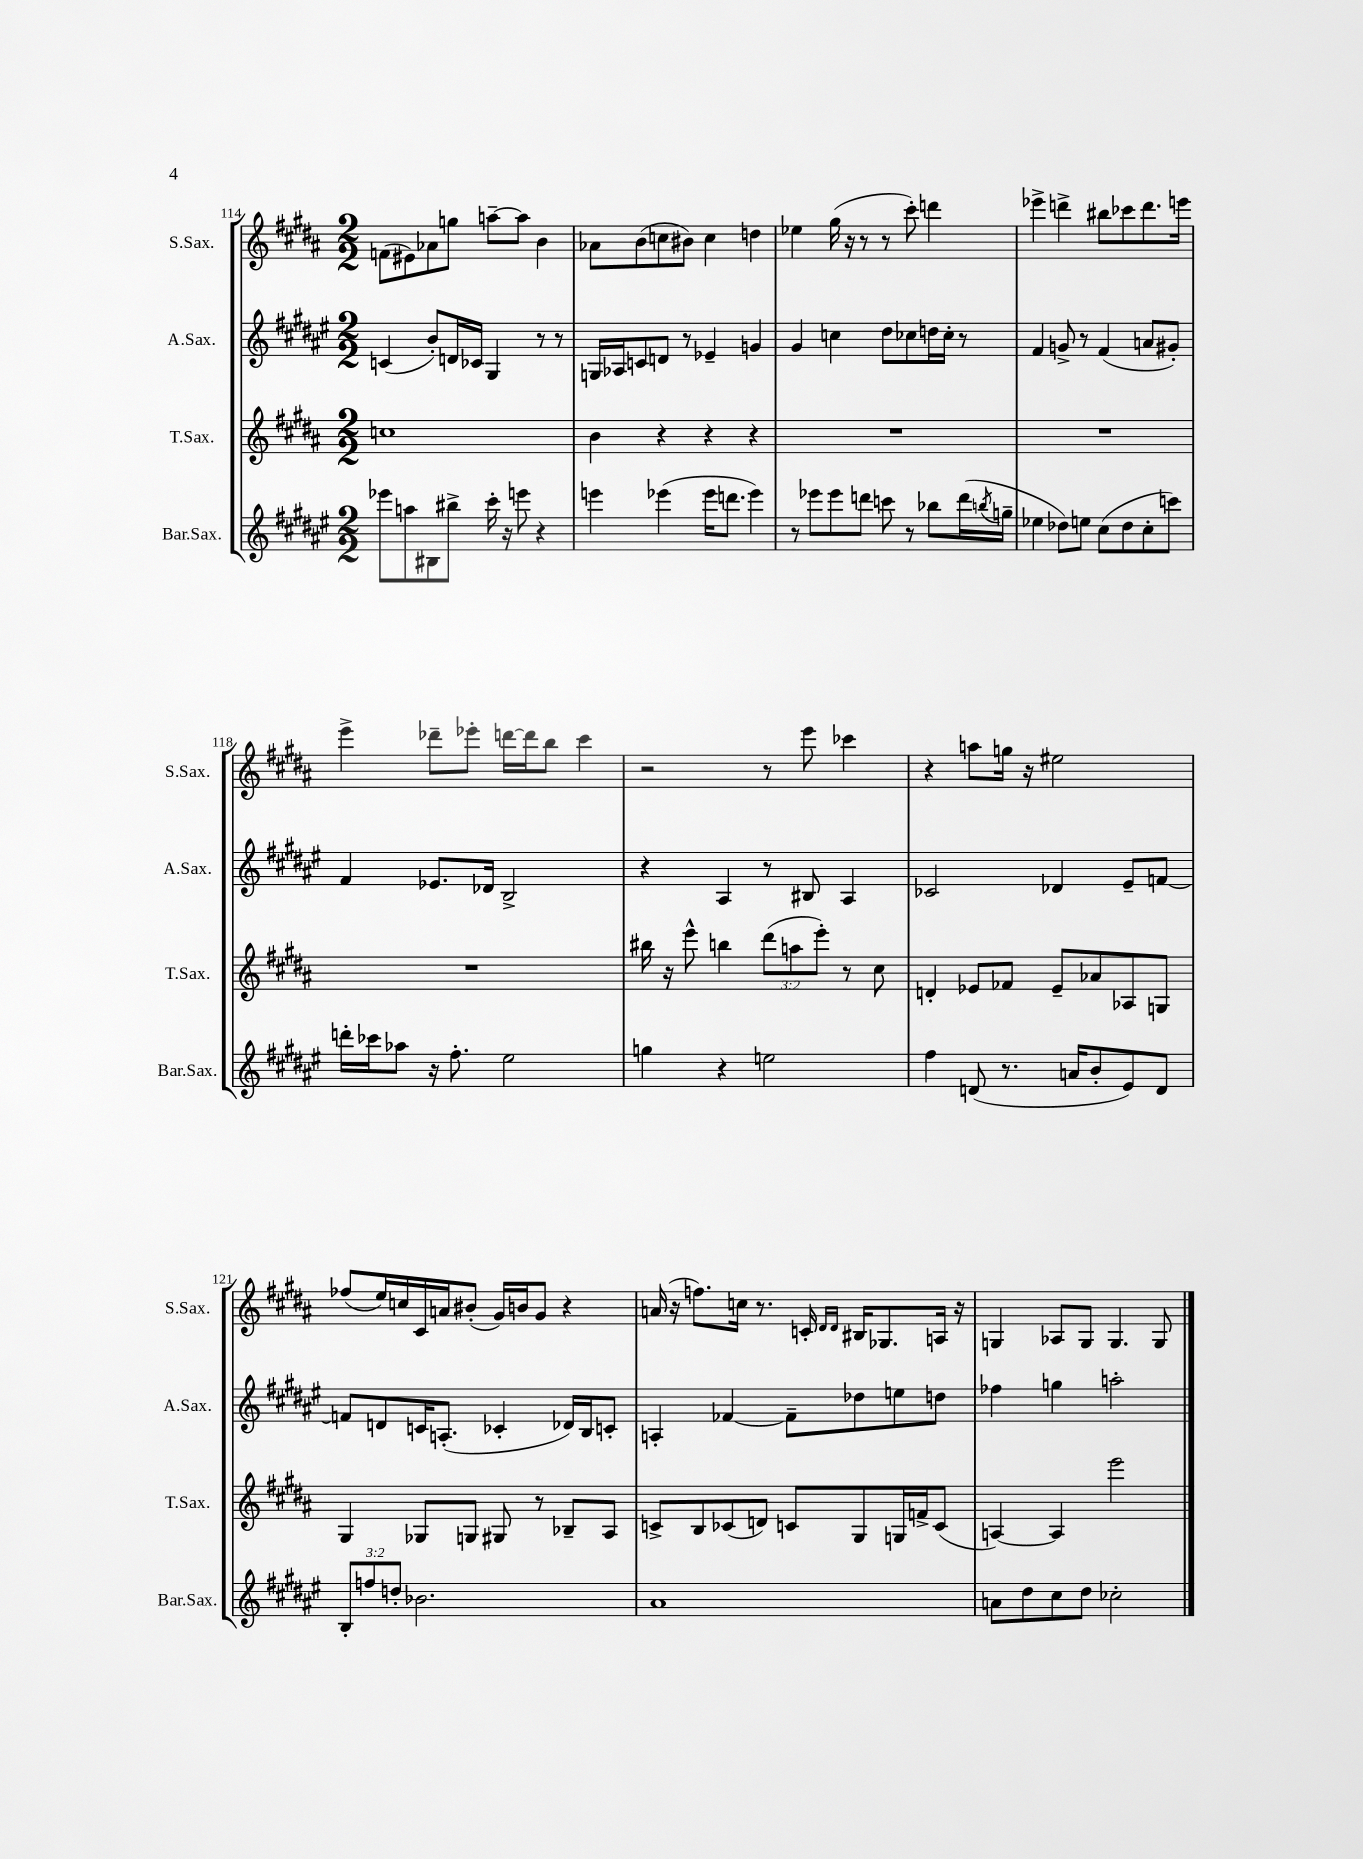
<<
\new StaffGroup <<
\new Staff = "s0" \with { instrumentName = "S.Sax." shortInstrumentName = "S.Sax." } {
    \clef treble \key b \major \numericTimeSignature \time 2/2
    f'8( eis'8) aes'8 g''8 a''8~-- a''8 b'4 |
    aes'8 b'8( c''8 bis'8) c''4 d''4 |
    ees''4 gis''16( r16 r8 r8 cis'''8-.) d'''4 |
    ees'''4-> d'''4-> bis''8 ces'''8 d'''8. e'''16 |
    e'''4-> des'''8-- ees'''8-. d'''16~ d'''16 b''8 cis'''4 |
    r2 r8 e'''8 ces'''4 |
    r4 a''8 g''16 r16 eis''2 |
    fes''8( e''16) c''16 cis'16 a'16 bis'8-.( gis'16) b'16 gis'8 r4 |
    a'16( r16 f''8.) c''16 r8. c'16-. \grace { dis'16 dis'16 } bis16 ges8. a16 r16 |
    g4 aes8 g8 g4. g8 \bar "|." |
}
\new Staff = "s1" \with { instrumentName = "A.Sax." shortInstrumentName = "A.Sax." } {
    \clef treble \key fis \major \numericTimeSignature \time 2/2
    c'4( b'8-.) d'16 ces'16 gis4 r8 r8 |
    g16 aes16 c'8 d'8 r8 ees'4-- g'4 |
    gis'4 c''4 dis''8 ces''8 d''16 ces''16-. r8 |
    fis'4 g'8-> r8 fis'4( a'8 gis'8-.) |
    fis'4 ees'8. des'16 b2-> |
    r4 ais4 r8 bis8 ais4 |
    ces'2 des'4 eis'8-- f'8~ |
    f'8 d'8 c'16 a8.-.( ces'4-. des'16) b16 c'8-. |
    a4-. fes'4~ fes'8-- des''8 e''8 d''8 |
    fes''4 g''4 a''2-. \bar "|." |
}
\new Staff = "s2" \with { instrumentName = "T.Sax." shortInstrumentName = "T.Sax." } {
    \clef treble \key b \major \numericTimeSignature \time 2/2 \override Staff.TupletNumber.text = #tuplet-number::calc-fraction-text
    c''1 |
    b'4 r4 r4 r4 |
    R1 |
    R1 |
    R1 |
    bis''16 r16 e'''8-^ b''4 \tuplet 3/2 { dis'''8( a''8 e'''8-.) } r8 cis''8 |
    d'4-. ees'8 fes'8 ees'8-- aes'8 aes8 g8 |
    gis4 ges8 g8 gis8 r8 bes8-- ais8 |
    c'8-> b8 ces'8( d'8) c'8 gis8 g16 f'16-> c'8( |
    a4~) a4 e'''2 \bar "|." |
}
\new Staff = "s3" \with { instrumentName = "Bar.Sax." shortInstrumentName = "Bar.Sax." } {
    \clef treble \key fis \major \numericTimeSignature \time 2/2 \override Staff.TupletNumber.text = #tuplet-number::calc-fraction-text
    ees'''8 a''8 bis8 bis''8-> cis'''16-. r16 e'''8 r4 |
    e'''4 ees'''4( ees'''16 d'''8. ees'''4) |
    r8 ees'''8 ees'''8 d'''8 c'''8 r8 bes''8 d'''16( \acciaccatura { b''8 } g''16-- |
    ees''4 des''8) e''8 cis''8( des''8 cis''8-. c'''8) |
    d'''16-. ces'''16 aes''8 r16 fis''8.-. eis''2 |
    g''4 r4 e''2 |
    fis''4 d'8( r8. a'16 b'8-. eis'8) d'8 |
    \tuplet 3/2 { b8-. f''8 d''8-. } bes'2. |
    ais'1 |
    a'8 dis''8 cis''8 dis''8 ces''2-. \bar "|." |
}
>>
>>
\layout { \context { \Score currentBarNumber = #114 } }
